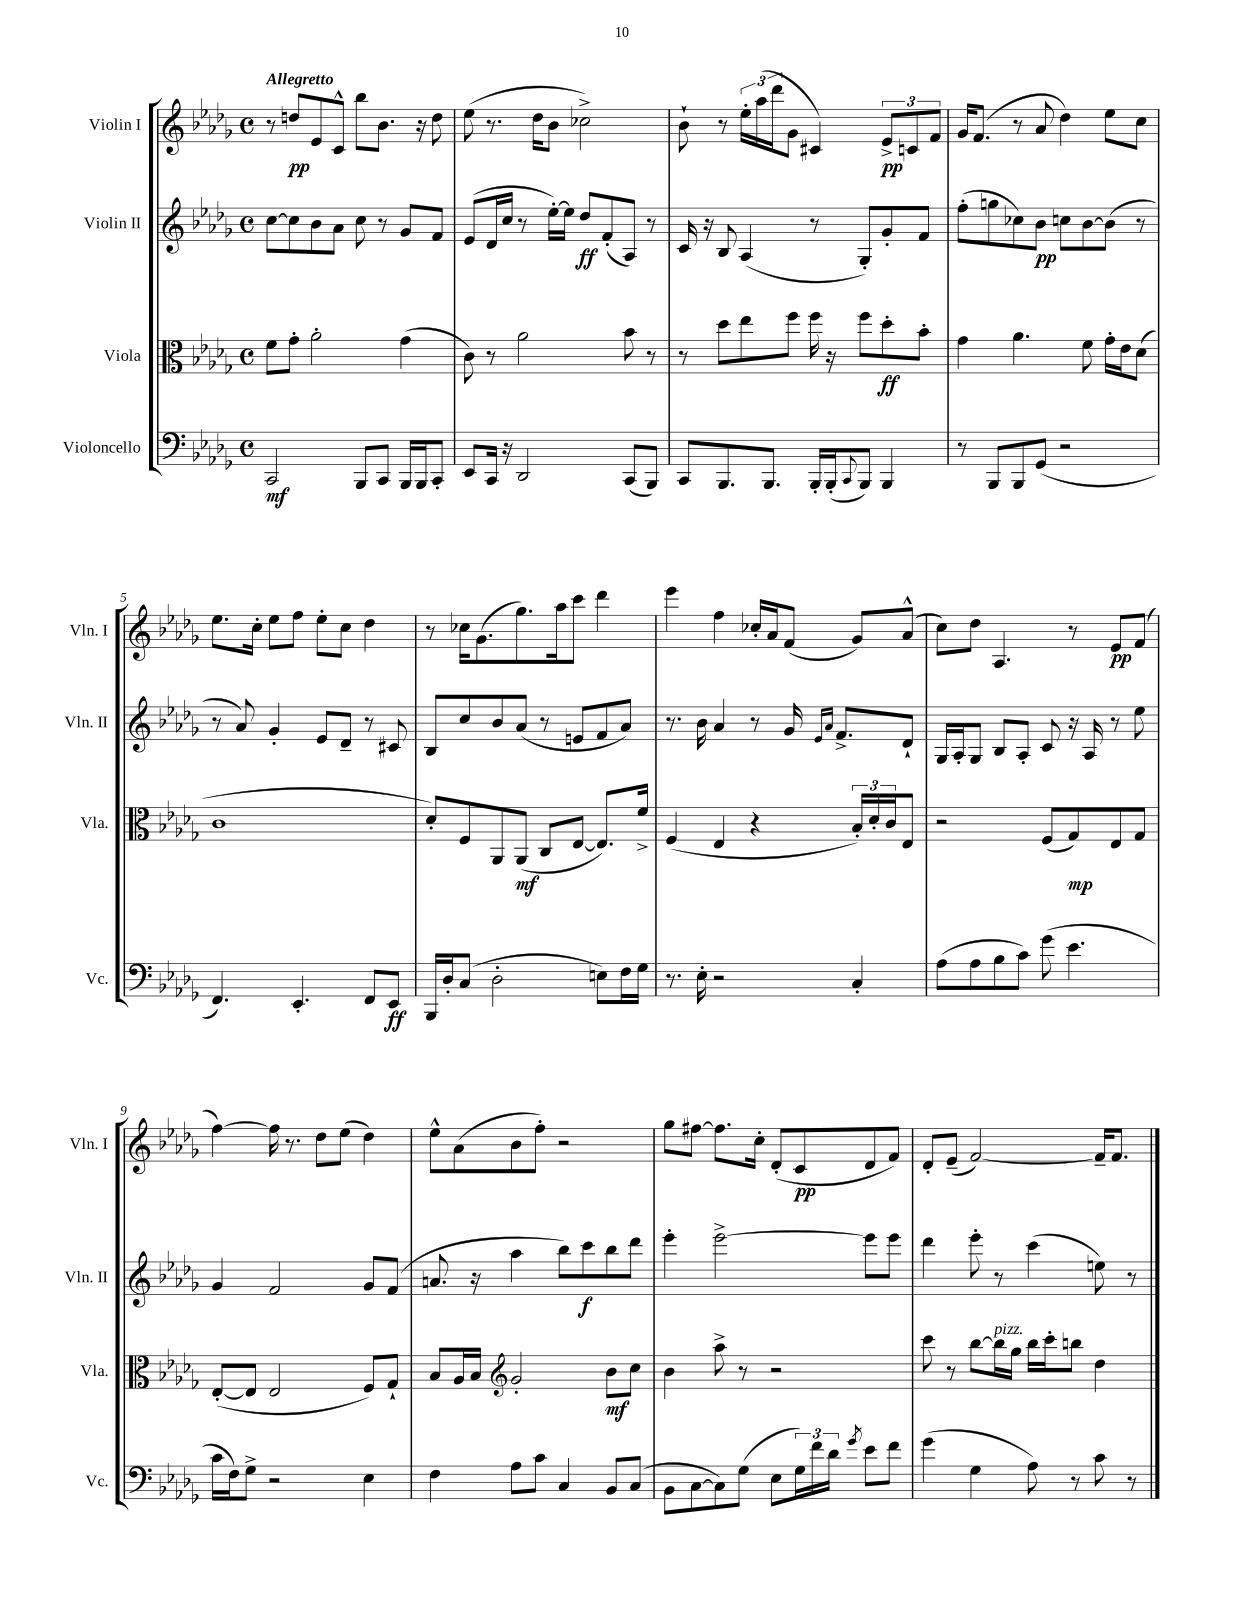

**kern	**dynam	**kern	**dynam	**kern	**dynam	**kern	**dynam
*part4	*part4	*part3	*part3	*part2	*part2	*part1	*part1
*staff4	*staff4	*staff3	*staff3	*staff2	*staff2	*staff1	*staff1
*I"Violoncello	*	*I"Viola	*	*I"Violin II	*	*I"Violin I	*
*I'Vc.	*	*I'Vla.	*	*I'Vln. II	*	*I'Vln. I	*
*clefF4	*	*clefC3	*	*clefG2	*	*clefG2	*
*k[b-e-a-d-g-]	*	*k[b-e-a-d-g-]	*	*k[b-e-a-d-g-]	*	*k[b-e-a-d-g-]	*
*M4/4	*	*M4/4	*	*M4/4	*	*M4/4	*
*met(c)	*	*met(c)	*	*met(c)	*	*met(c)	*
=1	=1	=1	=1	=1	=1	=1	=1
!	!	!	!	!	!	!LO:TX:a:B:t=Allegretto	!
2CC/	mf	8f\L	.	[8cc\L	.	8r	.
.	.	8g-'\J	.	8cc\]	.	8ddn/L	pp
.	.	2a-'\	.	8b-\	.	8e-/	.
.	.	.	.	8a-\J	.	8c^^/J	.
8BBB-/L	.	.	.	8cc\	.	8bb-\L	.
8CC/J	.	.	.	8r	.	8.b-\J	.
16BBB-/LL	.	(4g-\	.	8g-/L	.	.	.
16BBB-/J	.	.	.	.	.	16r	.
8CC'/J	.	.	.	8f/J	.	8dd\	.
=2	=2	=2	=2	=2	=2	=2	=2
8EE-/L	.	8c\)	.	(8e-/L	.	(8ee-\	.
16CC/Jk	.	8r	.	16d-/L	.	8.r	.
16r	.	.	.	16cc/JJ	.	.	.
2DD-/	.	2a-\	.	8r	.	.	.
.	.	.	.	.	.	16dd-\KL	.
.	.	.	.	[16ee-'\LL)	.	8b-\J	.
.	.	.	.	16ee-\JJ]	.	.	.
.	.	.	.	8dd-/L	ff	2cc-X^\)	.
.	.	.	.	(8f'/	.	.	.
(8CC/L	.	8b-\	.	8A-/J)	.	.	.
8BBB-/J)	.	8r	.	8r	.	.	.
=3	=3	=3	=3	=3	=3	=3	=3
8CC/L	.	8r	.	16c/	.	8b-`\	.
.	.	.	.	16r	.	.	.
8.BBB-/	.	8dd-\L	.	8B-/	.	8r	.
.	.	8ee-\	.	(4A-/	.	24ee-'\LL	.
.	.	.	.	.	.	(24aa-\	.
8.BBB-/J	.	.	.	.	.	.	.
.	.	.	.	.	.	24ddd-\J	.
.	.	8ff\J	.	.	.	8g-\J	.
16BBB-'/LL	.	16ff\	.	8r	.	4c#X/)	.
(16BBB-'/J	.	16r	.	.	.	.	.
8qqCC/	.	.	.	.	.	.	.
8BBB-/J)	.	8ff\L	.	8G-'/L)	.	.	.
4BBB-/	.	8dd-'\	ff	8g-'/	.	12e-^/L	pp
.	.	.	.	.	.	12cn/	.
.	.	8b-'\J	.	8f/J	.	.	.
.	.	.	.	.	.	12f/J	.
=4	=4	=4	=4	=4	=4	=4	=4
8r	.	4g-\	.	(8ff'\L	.	16g-/KL	.
.	.	.	.	.	.	(8.f/J	.
8BBB-/L	.	.	.	8ggn\	.	.	.
8BBB-/	.	4.a-\	.	8cc-X\)	.	8r	.
(8GG-/J	.	.	.	8b-\J	pp	8a-/	.
2r	.	.	.	8ccn\L	.	4dd-\)	.
.	.	8f\	.	[8b-\	.	.	.
.	.	16g-'\LL	.	(8b-\J]	.	8ee-\L	.
.	.	16e-\J	.	.	.	.	.
.	.	(8d-\J	.	8r	.	8cc\J	.
!!LO:LB:g=z
=5	=5	=5	=5	=5	=5	=5	=5
4.FF/)	.	1c	.	8r	.	8.ee-\L	.
.	.	.	.	8a-/)	.	.	.
.	.	.	.	.	.	16cc'\Jk	.
.	.	.	.	4g-'/	.	8ee-\L	.
4.EE-'/	.	.	.	.	.	8ff\J	.
.	.	.	.	8e-/L	.	8ee-'\L	.
.	.	.	.	8d-~/J	.	8cc\J	.
8FF/L	.	.	.	8r	.	4dd-\	.
8EE-/J	ff	.	.	8c#X/	.	.	.
=6	=6	=6	=6	=6	=6	=6	=6
16BBB-/LL	.	8d-'/L)	.	8B-/L	.	8r	.
16D-'/J	.	.	.	.	.	.	.
(8C/J	.	8F/	.	8cc/	.	16cc-X\KL	.
.	.	.	.	.	.	(8.g-\	.
2D-'\	.	8AA-/	.	8b-/	.	.	.
.	.	(8AA-/J	mf	(8a-/J	.	8.gg-\)	.
.	.	8C/L	.	8r	.	.	.
.	.	.	.	.	.	16aa-\k	.
.	.	[8E-/J	.	8en/L	.	8ccc\J	.
8En\L)	.	8.E-/L])	.	8f/	.	4ddd-\	.
16F\L	.	.	.	8a-/J)	.	.	.
16G-\JJ	.	16f^/Jk	.	.	.	.	.
=7	=7	=7	=7	=7	=7	=7	=7
8.r	.	(4F/	.	8.r	.	4eee-\	.
16E-'\	.	.	.	16b-\	.	.	.
2r	.	4E-/	.	4a-/	.	4ff\	.
.	.	4r	.	8r	.	16cc-X'/LL	.
.	.	.	.	.	.	16a-/J	.
.	.	.	.	16g-/	.	(8f/J	.
.	.	.	.	16qqe-/LL	.	.	.
.	.	.	.	16qqa-/JJ	.	.	.
.	.	.	.	8.f^/L	.	.	.
4C'/	.	24B-'/LL)	.	.	.	8g-/L)	.
.	.	24d-'/	.	.	.	.	.
.	.	24c/J	.	.	.	.	.
.	.	8E-/J	.	8d-`/J	.	(8a-^^/J	.
=8	=8	=8	=8	=8	=8	=8	=8
(8A-\L	.	2r	.	16G-/LL	.	8cc\L)	.
.	.	.	.	16A-'/J	.	.	.
8A-\	.	.	.	8G-/J	.	8dd-\J	.
8B-\	.	.	.	8B-/L	.	4.A-/	.
8c\J)	.	.	.	8A-'/J	.	.	.
(8g-\	.	(8F/L	.	8c/	.	.	.
4.e-\	.	8G-/)	mp	16r	.	8r	.
.	.	.	.	16A-/	.	.	.
.	.	8E-/	.	8r	.	8e-/L	pp
.	.	8G-/J	.	8ee-\	.	(8f/J	.
!!LO:LB:g=z
=9	=9	=9	=9	=9	=9	=9	=9
16c\LL	.	([8E-'/L	.	4g-/	.	[4ff\)	.
16F\J)	.	.	.	.	.	.	.
8G-^\J	.	8E-/J]	.	.	.	.	.
2r	.	2E-/	.	2f/	.	16ff\]	.
.	.	.	.	.	.	8.r	.
.	.	.	.	.	.	8dd-\L	.
.	.	.	.	.	.	(8ee-\J	.
4E-\	.	8F/L)	.	8g-/L	.	4dd-\)	.
.	.	8G-`/J	.	(8f/J	.	.	.
=10	=10	=10	=10	=10	=10	=10	=10
4F\	.	8B-/L	.	8.an/	.	8ee-^^\L	.
.	.	16A-/L	.	.	.	(8a-\	.
.	.	16B-/JJ	.	16r	.	.	.
*	*	*clefG2	*	*	*	*	*
8A-\L	.	2g-'/	.	4aa-\	.	8b-\	.
8c\J	.	.	.	.	.	8ff'\J)	.
4C/	.	.	.	8bb-\L)	.	2r	.
.	.	.	.	8ccc\	f	.	.
8BB-/L	.	8b-\L	mf	8bb-\	.	.	.
(8C/J	.	8cc\J	.	8ddd-\J	.	.	.
=11	=11	=11	=11	=11	=11	=11	=11
8BB-\L	.	4b-\	.	4eee-'\	.	8gg-\L	.
[8C\	.	.	.	.	.	[8ff#X\J	.
8C\])	.	8aa-^\	.	[2eee-^\	.	8.ff#\L]	.
(8G-\J	.	8r	.	.	.	.	.
.	.	.	.	.	.	16cc'\Jk	.
8E-\L	.	2r	.	.	.	(8d-'/L	.
24G-\L)	.	.	.	.	.	8c/	pp
24f\	.	.	.	.	.	.	.
24d-\JJ	.	.	.	.	.	.	.
8qg-/	.	.	.	.	.	.	.
8e-\L	.	.	.	8eee-\L]	.	8d-/	.
8f\J	.	.	.	8eee-\J	.	8f/J)	.
=12	=12	=12	=12	=12	=12	=12	=12
(4g-\	.	8ccc\	.	4ddd-\	.	8d-'/L	.
.	.	8r	.	.	.	(8e-~/J	.
4G-\	.	[8bb-\L	.	8eee-'\	.	[2f/)	.
!	!	!LO:TX:a:i:t=pizz.	!	!	!	!	!
.	.	16bb-\L]	.	8r	.	.	.
.	.	16gg-\JJ	.	.	.	.	.
8A-\)	.	16bb-\LL	.	(4ccc\	.	.	.
.	.	16ccc'\J	.	.	.	.	.
8r	.	8bbn\J	.	.	.	.	.
8c\	.	4dd-\	.	8een\)	.	16f~/KL]	.
.	.	.	.	.	.	8.f/J	.
8r	.	.	.	8r	.	.	.
==	==	==	==	==	==	==	==
*-	*-	*-	*-	*-	*-	*-	*-
